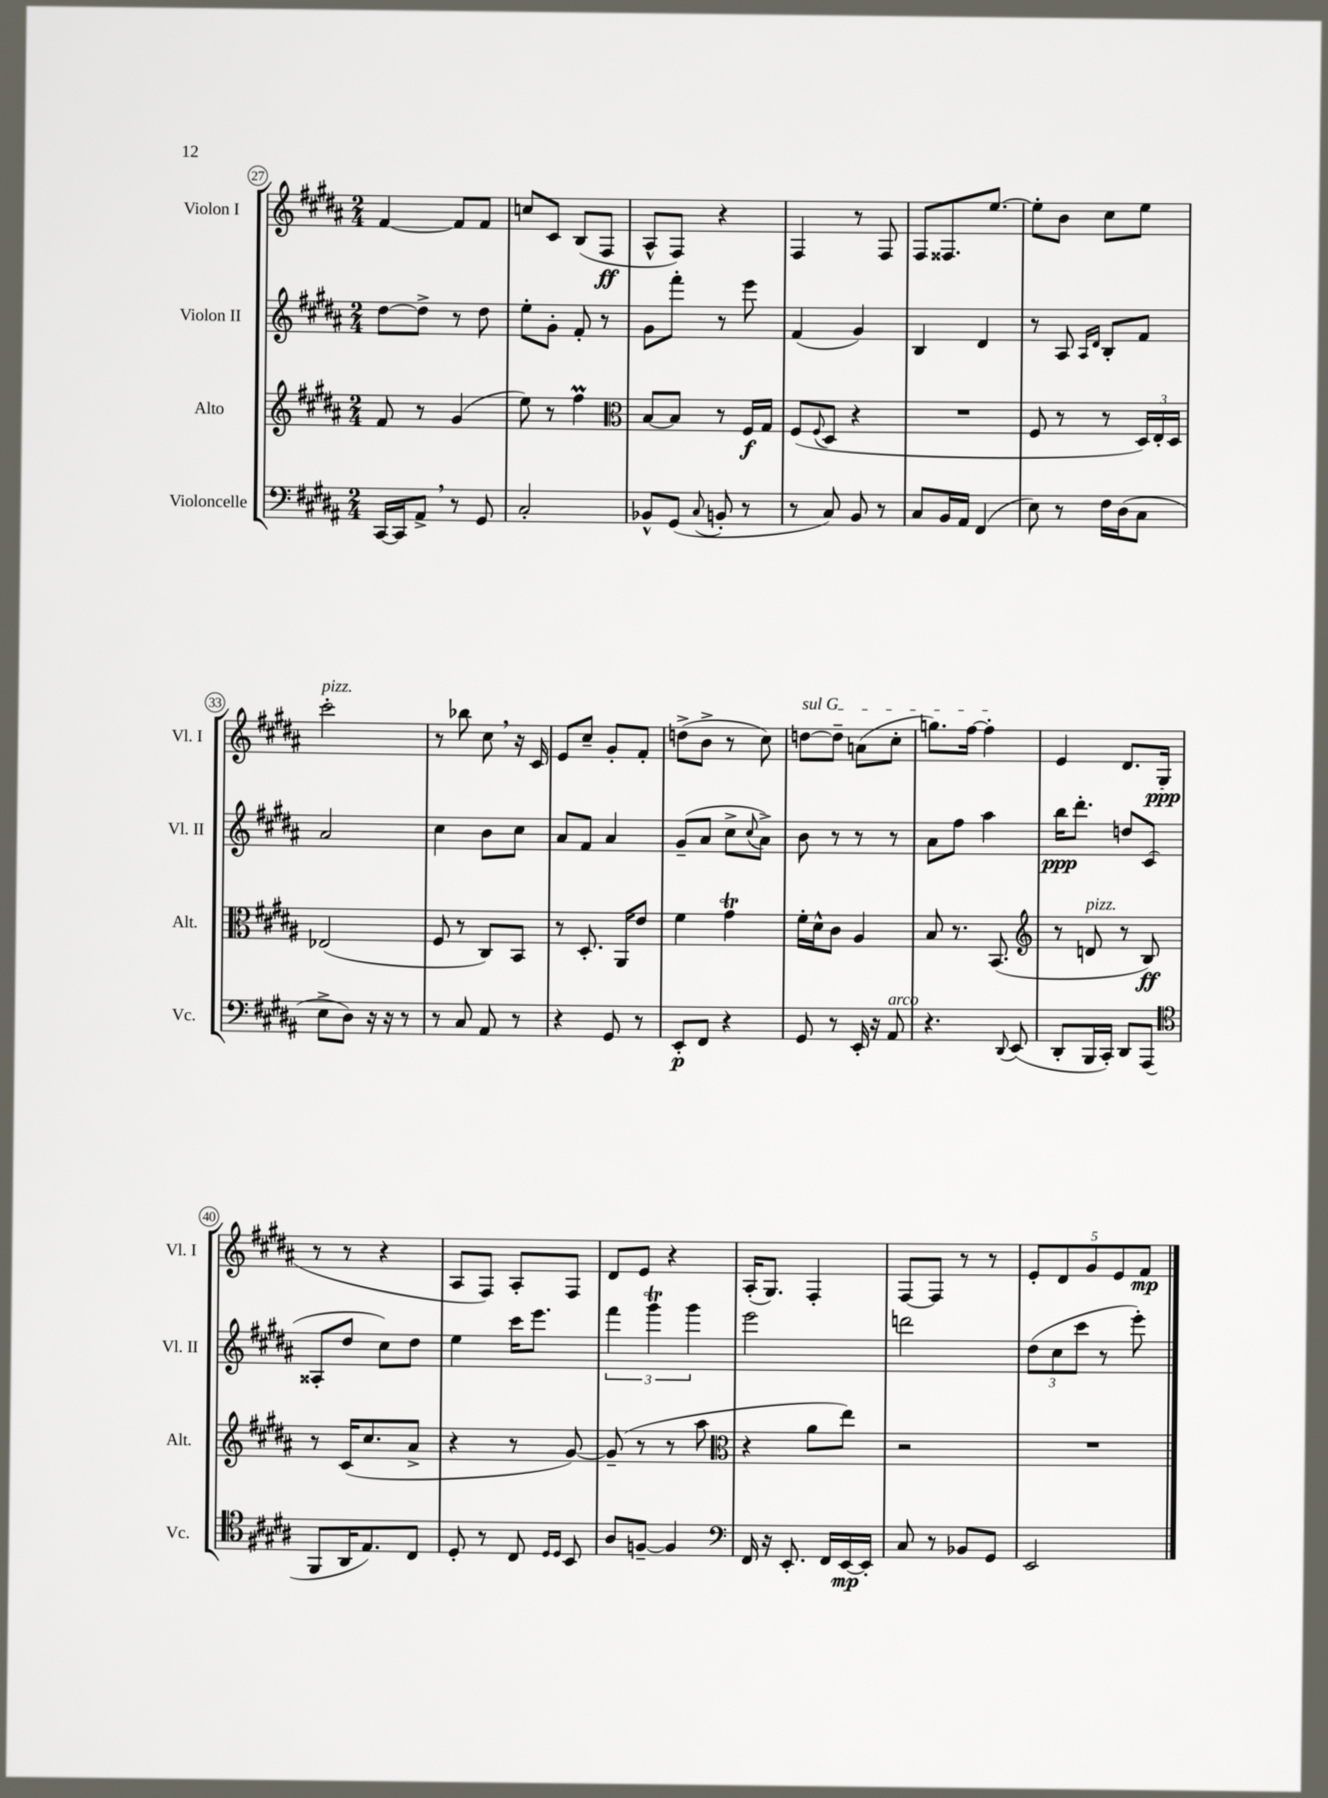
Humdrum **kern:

**kern	**dynam	**kern	**dynam	**kern	**dynam	**kern	**dynam
*part4	*part4	*part3	*part3	*part2	*part2	*part1	*part1
*staff4	*staff4	*staff3	*staff3	*staff2	*staff2	*staff1	*staff1
*I"Violoncelle	*	*I"Alto	*	*I"Violon II	*	*I"Violon I	*
*I'Vc.	*	*I'Alt.	*	*I'Vl. II	*	*I'Vl. I	*
*clefF4	*	*clefG2	*	*clefG2	*	*clefG2	*
*k[f#c#g#d#a#]	*	*k[f#c#g#d#a#]	*	*k[f#c#g#d#a#]	*	*k[f#c#g#d#a#]	*
*M2/4	*	*M2/4	*	*M2/4	*	*M2/4	*
=27	=27	=27	=27	=27	=27	=27	=27
[16CC#/LL	.	8f#/	.	[8dd#\L	.	[4f#/	.
16CC#/J]	.	.	.	.	.	.	.
8AA#^,/J	.	8r	.	8dd#^\J]	.	.	.
8r	.	(4g#/	.	8r	.	8f#/L]	.
8GG#/	.	.	.	8dd#\	.	8f#/J	.
=28	=28	=28	=28	=28	=28	=28	=28
2C#'/	.	8ee\)	.	8ee'\L	.	8ccn/L	.
.	.	8r	.	8g#'\J	.	8c#/J	.
.	.	4ff#M\	.	8f#'/	.	(8B/L	.
.	.	.	.	8r	.	8F#/J	ff
=29	=29	=29	=29	=29	=29	=29	=29
*	*	*clefC3	*	*	*	*	*
8BB-X^^/L	.	[8B/L	.	8g#\L	.	8A#^^/L	.
(8GG#/J	.	8B/J]	.	8fff#'\J	.	8F#/J)	.
8qqC#/	.	.	.	.	.	.	.
8BBn'/	.	8r	.	8r	.	4r	.
8r	.	16F#/LL	f	8eee\	.	.	.
.	.	16G#/JJ	.	.	.	.	.
=30	=30	=30	=30	=30	=30	=30	=30
8r	.	(8F#/L	.	(4f#/	.	4F#/	.
.	.	8qqF#/	.	.	.	.	.
8C#/)	.	8D#/J	.	.	.	.	.
8BB/	.	4r	.	4g#/)	.	8r	.
8r	.	.	.	.	.	8F#/	.
=31	=31	=31	=31	=31	=31	=31	=31
8C#/L	.	2r	.	4B/	.	8F#/L	.
16BB/L	.	.	.	.	.	8.F##X/	.
16AA#/JJ	.	.	.	.	.	.	.
(4FF#/	.	.	.	4d#/	.	.	.
.	.	.	.	.	.	[8.ee/J	.
=32	=32	=32	=32	=32	=32	=32	=32
8E\)	.	8F#/	.	8r	.	8ee'\L]	.
8r	.	8r	.	8A#/	.	8b\J	.
.	.	.	.	16qqA#/LL	.	.	.
.	.	.	.	16qqd#/JJ	.	.	.
16F#\LL	.	8r	.	8B'/L	.	8cc#\L	.
(16D#\J	.	.	.	.	.	.	.
8C#\J	.	24D#/LL)	.	8f#/J	.	8ee\J	.
.	.	24E'/	.	.	.	.	.
.	.	24D#/JJ	.	.	.	.	.
!!LO:LB:g=z
=33	=33	=33	=33	=33	=33	=33	=33
!	!	!	!	!	!	!LO:TX:a:i:t=pizz.	!
8E^\L	.	(2E-X/	.	2a#/	.	2ccc#'\	.
8D#\J)	.	.	.	.	.	.	.
16r	.	.	.	.	.	.	.
16r	.	.	.	.	.	.	.
8r	.	.	.	.	.	.	.
=34	=34	=34	=34	=34	=34	=34	=34
8r	.	8F#/	.	4cc#\	.	8r	.
8C#/	.	8r	.	.	.	8bb-X\	.
8AA#/	.	8C#/L)	.	8b\L	.	8cc#,\	.
8r	.	8BB/J	.	8cc#\J	.	16r	.
.	.	.	.	.	.	16c#/	.
=35	=35	=35	=35	=35	=35	=35	=35
4r	.	8r	.	8a#/L	.	8e/L	.
.	.	8.D#'/	.	8f#/J	.	8cc#~/J	.
8GG#/	.	.	.	4a#/	.	8g#'/L	.
.	.	16AA#/KL	.	.	.	.	.
8r	.	8e/J	.	.	.	8f#'/J	.
=36	=36	=36	=36	=36	=36	=36	=36
8EE'/L	p	4f#\	.	(8g#~/L	.	(8ddn^\L	.
8FF#/J	.	.	.	8a#/J	.	8b^\J	.
4r	.	4g#T\	.	8cc#^\L	.	8r	.
.	.	.	.	8qqcc#/	.	.	.
.	.	.	.	8a#^\J)	.	8cc#\)	.
=37	=37	=37	=37	=37	=37	=37	=37
!	!	!	!	!	!	!LO:TX:a:i:t=sul G	!
8GG#/	.	16f#'\LL	.	8b\	.	[8ddn\L	.
.	.	16d#^^\J	.	.	.	.	.
8r	.	8c#\J	.	8r	.	8dd~\J]	.
16EE'/	.	4A#/	.	8r	.	(8an\L	.
16r	.	.	.	.	.	.	.
!LO:TX:a:i:t=arco	!	!	!	!	!	!	!
8AA#/	.	.	.	8r	.	8cc#'\J	.
=38	=38	=38	=38	=38	=38	=38	=38
4.r	.	8B/	.	8a#\L	.	8.ggn\L)	.
.	.	8.r	.	8ff#\J	.	.	.
.	.	.	.	.	.	[16ff#\Jk	.
.	.	.	.	4aa#\	.	4ff#'\]	.
.	.	(8.BB/	.	.	.	.	.
8qqDD#/	.	.	.	.	.	.	.
(8EE/	.	.	.	.	.	.	.
=39	=39	=39	=39	=39	=39	=39	=39
*	*	*clefG2	*	*	*	*	*
8DD#'/L	.	8r	.	16bb\KL	ppp	4e/	.
.	.	.	.	8.ddd#'\J	.	.	.
!	!	!LO:TX:a:i:t=pizz.	!	!	!	!	!
16BBB/L	.	8dn/	.	.	.	.	.
16CC#'/JJ)	.	.	.	.	.	.	.
8DD#/L	.	8r	.	8ddn/L	.	8.d#/L	.
(8AAA#/J	.	8B/)	ff	(8c#/J	.	.	.
.	.	.	.	.	.	(16G#/Jk	ppp
!!LO:LB:g=z
=40	=40	=40	=40	=40	=40	=40	=40
*clefC4	*	*	*	*	*	*	*
8FF#/L	.	8r	.	8A##X'/L	.	8r	.
16AA#/K	.	(16c#/KL	.	8dd#/J	.	8r	.
8.E/)	.	8.cc#/	.	.	.	.	.
.	.	.	.	8cc#\L)	.	4r	.
8C#/J	.	8a#^/J	.	8dd#\J	.	.	.
=41	=41	=41	=41	=41	=41	=41	=41
8D#'/	.	4r	.	4ee\	.	8A#/L	.
8r	.	.	.	.	.	8F#/J)	.
8C#/	.	8r	.	16ccc#\KL	.	8A#'/L	.
.	.	.	.	8.eee\J	.	.	.
16qqD#/LL	.	.	.	.	.	.	.
16qqD#/JJ	.	.	.	.	.	.	.
8BB/	.	[8g#/)	.	.	.	8F#/J	.
=42	=42	=42	=42	=42	=42	=42	=42
8A#/L	.	(8g#~/]	.	6fff#\	.	8d#/L	.
[8Fn~/J	.	8r	.	.	.	8e/J	.
.	.	.	.	6ggg#T\	.	.	.
4F/]	.	8r	.	.	.	4r	.
.	.	.	.	6ggg#\	.	.	.
.	.	8aa#\	.	.	.	.	.
=43	=43	=43	=43	=43	=43	=43	=43
*clefF4	*	*clefC3	*	*	*	*	*
16FF#/	.	4r	.	2eee\	.	(16A#'/KL	.
16r	.	.	.	.	.	8.G#/J)	.
8.EE'/	.	.	.	.	.	.	.
.	.	8a#\L	.	.	.	4F#'/	.
16FF#/LL	.	.	.	.	.	.	.
[16EE/	mp	8ee\J)	.	.	.	.	.
16EE'/JJ]	.	.	.	.	.	.	.
=44	=44	=44	=44	=44	=44	=44	=44
8C#/	.	2r	.	2dddn\	.	[8F#/L	.
8r	.	.	.	.	.	8F#/J]	.
8BB-X/L	.	.	.	.	.	8r	.
8GG#/J	.	.	.	.	.	8r	.
=45	=45	=45	=45	=45	=45	=45	=45
2EE/	.	2r	.	(12dd#\L	.	10e'/L	.
.	.	.	.	12cc#\	.	.	.
.	.	.	.	.	.	10d#/	.
.	.	.	.	12ccc#\J	.	.	.
.	.	.	.	.	.	10g#/	.
.	.	.	.	8r	.	.	.
.	.	.	.	.	.	10e/	.
.	.	.	.	8eee'\)	.	.	.
.	.	.	.	.	.	10f#/J	mp
==	==	==	==	==	==	==	==
*-	*-	*-	*-	*-	*-	*-	*-
